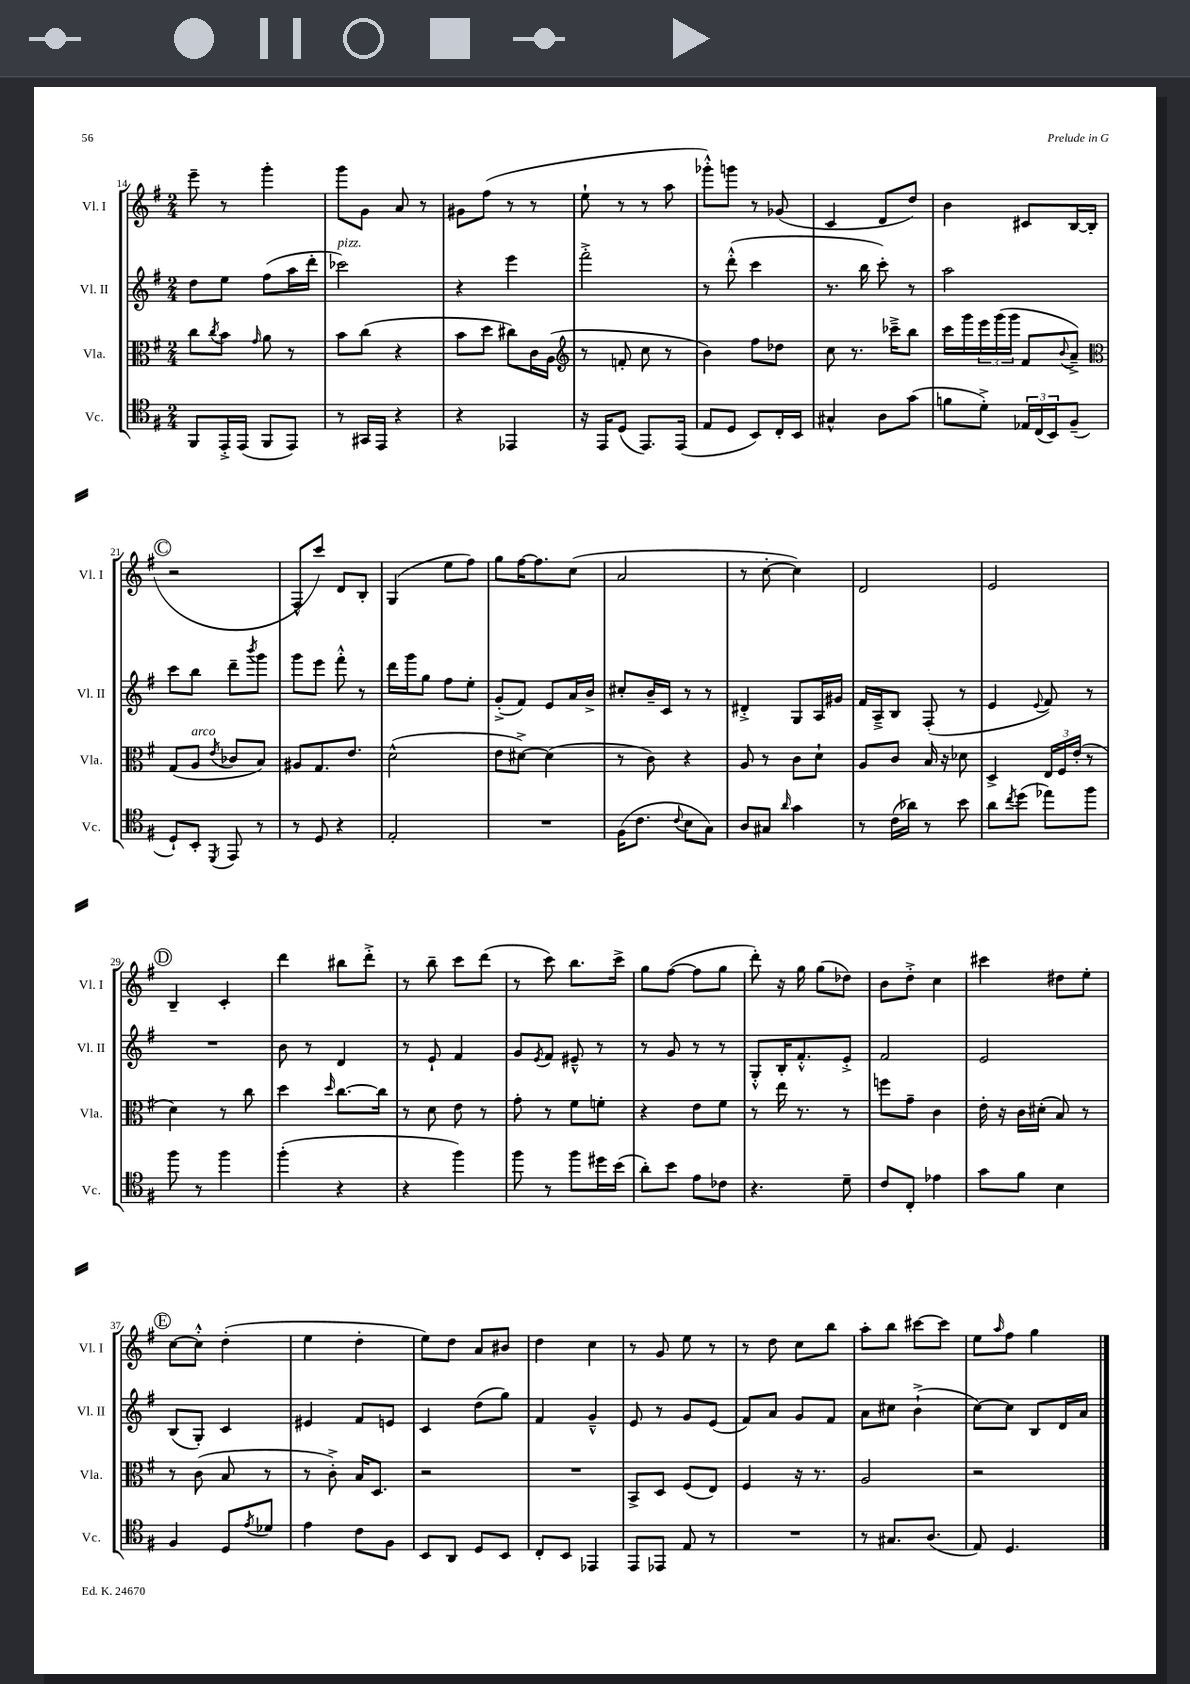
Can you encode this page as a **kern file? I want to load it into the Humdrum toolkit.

**kern	**kern	**kern	**kern
*part4	*part3	*part2	*part1
*staff4	*staff3	*staff2	*staff1
*I"Vc.	*I"Vla.	*I"Vl. II	*I"Vl. I
*I'Vc.	*I'Vla.	*I'Vl. II	*I'Vl. I
*clefC4	*clefC3	*clefG2	*clefG2
*k[f#]	*k[f#]	*k[f#]	*k[f#]
*M2/4	*M2/4	*M2/4	*M2/4
=14	=14	=14	=14
8FF#/L	8cc\L	8dd\L	8eee~\
.	8qcc/	.	.
16EE'^/L	8b\J	8ee\J	8r
(16EE/JJ	.	.	.
.	16qqg/	.	.
8FF#/L	8a\	(8ff#\L	4ggg'\
8EE/J)	8r	16aa\L	.
.	.	16ddd'\JJ	.
=15	=15	=15	=15
!	!	!LO:TX:a:i:t=pizz.	!
8r	8b\L	2ccc-X\)	8ggg\L
16GG#X/LL	(8cc\J	.	8g\J
16EE/JJ	.	.	.
4r	4r	.	8a/
.	.	.	8r
=16	=16	=16	=16
4r	8b\L	4r	8g#X\L
.	8dd\J	.	(8ff#\J
4EE-X/	8cc#X\L)	4eee\	8r
.	16c\L	.	8r
.	(16A\JJ	.	.
=17	=17	=17	=17
*	*clefG2	*	*
16r	8r	2fff#'^\	8ee`\
16EE/KL	.	.	.
(8D/J	8fn'/	.	8r
8.EE/L)	8cc\	.	8r
.	8r	.	8aa\
(16EE/Jk	.	.	.
=18	=18	=18	=18
8E/L	4b\)	8r	8ggg-X'^^\L)
8D/J	.	(8ddd'^^\	8gggn\J
8BB/L)	8ff#\L	4ccc\	8r
16C'/L	8dd-X\J	.	(8g-X/
16BB/JJ	.	.	.
=19	=19	=19	=19
4G#X^^/	8cc\	8.r	4c/
.	8.r	.	.
.	.	16bb\	.
8A\L	.	8ccc'\)	8d/L
.	16ccc-X~^\KL	.	.
(8g\J	8bb\J	8r	8dd/J)
=20	=20	=20	=20
8fn\L	16ccc\LL	2aa\	4b\
.	16ggg\	.	.
8d'^\J)	24eee\	.	.
.	(24ggg\	.	.
.	24ggg\JJ	.	.
24E-X/LL	8f#/L	.	8c#X/L
(24C/	.	.	.
24BB/J)	.	.	.
.	8qqb/	.	.
(8F#~/J	8a~^/J)	.	[16B/L
.	.	.	(16B/JJ]
!!LO:LB:g=z
!!LO:REH:place=s1:t=C
=21	=21	=21	=21
*	*clefC3	*	*
8D`/L)	(8G/L	8ccc\L	2r
!	!LO:TX:a:i:t=arco	!	!
8BB'/J	8A/J	8bb\J	.
8qDD/	8qe/	.	.
8EE/	8c-X/L	8ddd~\L	.
.	.	8qbbb/	.
8r	8B/J)	8ggg\J	.
=22	=22	=22	=22
8r	8A#X/L	8ggg\L	8F#^^/L
8D/	8.G/	8eee\J	8ccc/J)
4r	.	8fff#'^^\	8d/L
.	8.e/J	.	.
.	.	8r	8B'/J
=23	=23	=23	=23
2E'/	(2d^^\	16ddd\LL	(4G/
.	.	16ggg\J	.
.	.	8gg\J	.
.	.	8ff#\L	8ee\L
.	.	8ee'\J	8ff#\J)
=24	=24	=24	=24
2r	8e\L	(8g'^/L	8gg\L
.	[8d#X^\J)	8f#/J)	[16ff#\K
.	.	.	8.ff#\]
.	(4d#\]	8e/L	.
.	.	16a/L	(8cc\J
.	.	16b^/JJ	.
=25	=25	=25	=25
(16F#\KL	8r	8cc#X'/L	2a/
8.c\J	.	.	.
.	8c\)	16b~/L	.
.	.	16c/JJ	.
8qqc/	.	.	.
8B\L	4r	8r	.
8G\J)	.	8r	.
=26	=26	=26	=26
8A/L	8A/	4d#X'^/	8r
8G#X/J	8r	.	[8cc'\
16qqa/	.	.	.
4g\	8c\L	8G/L	4cc\])
.	8d`\J	16A/L	.
.	.	16g#X/JJ	.
=27	=27	=27	=27
8r	8A/L	16f#/LL	2d/
.	.	16A~^/J	.
(16c\LL	8c/J	8B/J	.
16a-X\JJ)	.	.	.
8r	16B/	(8F#'/	.
.	16r	.	.
8b\	8d-X\	8r	.
=28	=28	=28	=28
8a\L	4D^/	4e/	2e/
8qcc/	.	.	.
(8dd\J	.	.	.
.	.	8qqe/	.
8ee-X\L)	24E/LL	8f#/)	.
.	24F#/	.	.
.	(24e'/JJ	.	.
8ff#\J	8r	8r	.
!!LO:LB:g=z
!!LO:REH:place=s1:t=D
=29	=29	=29	=29
8ff#\	4d\)	2r	4B~/
8r	.	.	.
4ff#\	8r	.	4c'/
.	8cc\	.	.
=30	=30	=30	=30
(4ff#'\	4dd\	8b\	4ddd\
.	.	8r	.
.	16qqdd/	.	.
4r	[8.cc\L	4d/	8bb#X\L
.	.	.	8ddd'^\J
.	16cc\Jk]	.	.
=31	=31	=31	=31
4r	8r	8r	8r
.	8d\	8e`/	8bb~\
4ff#\)	8e\	4f#/	8ccc\L
.	8r	.	(8ddd\J
=32	=32	=32	=32
8ff#\	8g'\	8g/L	8r
.	.	8qe/	.
8r	8r	8f#/J	8ccc\)
8ff#\L	8f#\L	8e#X~^^/	8.bb\L
16dd#X\L	8fn'\J	8r	.
(16b\JJ	.	.	16ccc^\Jk
=33	=33	=33	=33
8a'\L)	4r	8r	8gg\L
8b\J	.	8g/	([8ff#\J
8e\L	8e\L	8r	8ff#\L]
8c-X\J	8f#\J	8r	8gg\J
=34	=34	=34	=34
4.r	8r	8G'^^/L	8ddd'\)
.	16ee\	16B'/K	16r
.	8.r	8.f#'^^/	16gg\
.	.	.	(8gg\L
8d~\	8r	8e'^/J	8dd-X\J)
=35	=35	=35	=35
8c/L	8ffn\L	2f#/	8b\L
8C'/J	8g~\J	.	8dd'^\J
4e-X\	4c\	.	4cc\
=36	=36	=36	=36
8g\L	16e'\	2e/	4ccc#X\
.	16r	.	.
8f#\J	16c\LL	.	.
.	(16d#X'\JJ	.	.
4B\	8B/)	.	8dd#X\L
.	8r	.	8ee'\J
!!LO:LB:g=z
!!LO:REH:place=s1:t=E
=37	=37	=37	=37
4F#/	8r	(8B/L	[8cc\L
.	(8c\	8G'/J)	8cc'^^\J]
8D/L	8B/	4c/	(4dd'\
8qe/	.	.	.
8d-X/J	8r	.	.
=38	=38	=38	=38
4e\	8r	4e#X/	4ee\
.	8c'^\)	.	.
8c\L	16B/KL	8f#/L	4dd'\
.	8.D/J	.	.
8F#\J	.	8en/J	.
=39	=39	=39	=39
8BB/L	2r	4c/	8ee\L)
8AA/J	.	.	8dd\J
8D/L	.	(8dd\L	8a/L
8BB/J	.	8gg\J)	8b#X/J
=40	=40	=40	=40
8C'/L	2r	4f#/	4dd\
8BB/J	.	.	.
4EE-X/	.	4g~^^/	4cc\
=41	=41	=41	=41
8EE/L	8BB^/L	8e/	8r
8EE-X/J	8D/J	8r	8g/
8E/	(8F#/L	8g/L	8ee\
8r	8E/J)	(8e/J	8r
=42	=42	=42	=42
2r	4F#/	8f#/L)	8r
.	.	8a/J	8dd\
.	16r	8g/L	8cc\L
.	8.r	.	.
.	.	8f#/J	8bb\J
=43	=43	=43	=43
8r	2A/	8a\L	8aa'\L
8.G#X/L	.	8cc#X\J	8bb\J
.	.	(4b`^\	[8ccc#X\L
(8.A/J	.	.	.
.	.	.	8ccc#\J]
=44	=44	=44	=44
8E/)	2r	[8cc\L)	8ee\L
.	.	.	16qqaa/
4.D/	.	8cc\J]	8ff#\J
.	.	8B/L	4gg\
.	.	16d/L	.
.	.	16a/JJ	.
==	==	==	==
*-	*-	*-	*-
